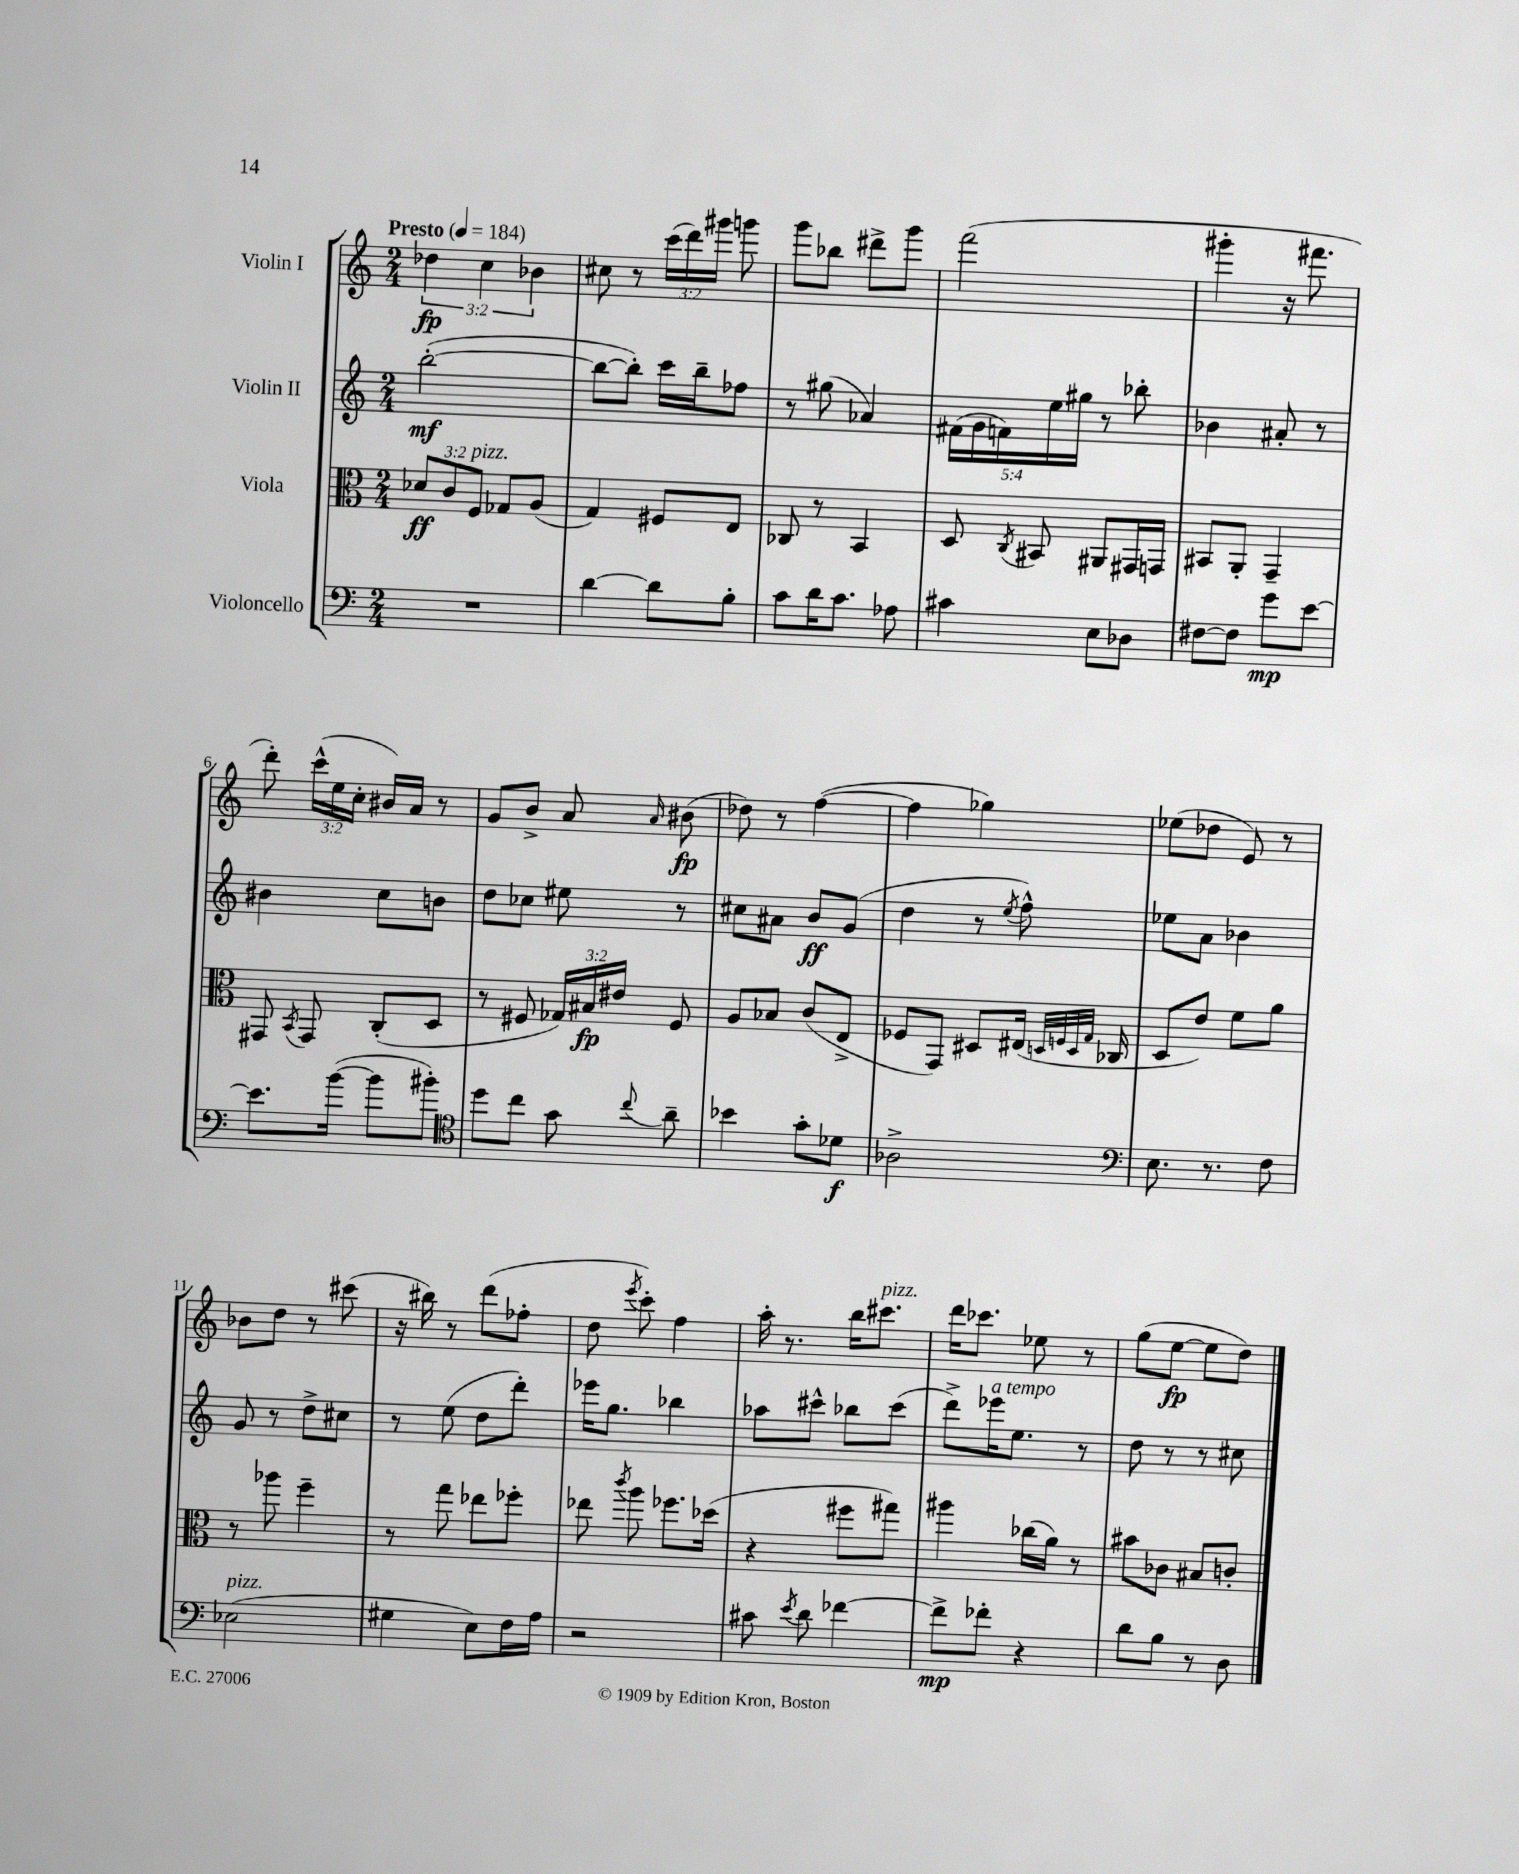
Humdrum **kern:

**kern	**kern	**kern	**kern
*staff4	*staff3	*staff2	*staff1
*clefF4	*clefC3	*clefG2	*clefG2
*k[]	*k[]	*k[]	*k[]
*M2/4	*M2/4	*M2/4	*M2/4
*MM184	*MM184	*MM184	*MM184
2r	12d-	([2bb'	6dd-
.	12c	.	.
.	12F	.	6cc
.	8G-	.	.
.	.	.	6b-
.	(8A	.	.
=	=	=	=
[4d	4G)	8bb_	8cc#
.	.	8bb'])	8r
8d]	8F#	16ccc	(24ccc
.	.	.	24ddd)
.	.	16bb~	.
.	.	.	24ggg#
8B'	8E	8ff-	8ggg
=	=	=	=
8c	8C-	8r	8ggg
16d	8r	(8gg#	8bb-
8.c	.	.	.
.	4BB	4a-)	8ddd#^
8A-	.	.	8ggg
=	=	=	=
4c#	8D	(20f#	(2fff
.	.	20g	.
.	.	20f)	.
.	8qC	.	.
.	8BB#	.	.
.	.	20ee	.
.	.	20gg#	.
8E	8AA#	8r	.
8D-	16GG#	8bb-'	.
.	16GG	.	.
=	=	=	=
[8F#	8BB#	4b-	4ggg#'
8F#]	8AA'	.	.
8g	4GG~	8a#'	16r
.	.	.	8.fff#
[8e	.	8r	.
=	=	=	=
8.e]	8GG#	4b#	8ddd')
.	8qBB	.	.
.	8GG#	.	(24ccc^^
.	.	.	24ee
([16b	.	.	.
.	.	.	24cc'
8b]	(8C'	8cc	16b#)
.	.	.	16a
8b#')	8D	8b	8r
=	=	=	=
*clefC4	*	*	*
8dd	8r	8dd	8g
8cc	8F#	8cc-	8b^
8g	24G-)	8ee#	8a
.	24B#	.	.
.	24e#	.	.
8qqcc	.	.	16qqa
8a~	8F#	8r	(8b#
=	=	=	=
4b-	8A	8cc#	8dd-)
.	8B-	8a#	8r
8g'	(8c	8b	([4ff
8d-	8E^	(8g	.
=	=	=	=
2A-^	8F-	4dd	4ff]
.	8GG)	.	.
.	8D#	8r	4gg-)
.	.	8qee	.
.	(16E#	8ff^^)	.
.	32qqD	.	.
.	32qqF	.	.
.	32qqD	.	.
.	32qqG	.	.
.	16C-	.	.
=	=	=	=
*clefF4	*	*	*
8.E	8D	8ee-	(8ee-
.	8e)	8a	8dd-
8.r	.	.	.
.	8f	4b-	8e)
8F	8a	.	8r
=	=	=	=
(2E-	8r	8g	8b-
.	8aa-	8r	8dd
.	4ff~	8dd^	8r
.	.	8cc#	(8ccc#
=	=	=	=
4G#	8r	8r	16r
.	.	.	16bb#)
.	8gg	(8ee	8r
8E)	8ee-	8dd	(8ddd
16F	8ff-'	8ddd')	8ff-'
16A	.	.	.
=	=	=	=
2r	8ee-	16eee-	8dd
.	.	8.gg	.
.	8qccc	.	8qeee
.	8aa	.	8ccc')
.	8.ff-	4bb-	4ff
.	(16dd-	.	.
=	=	=	=
8c#	4r	8aa-	16aa'
.	.	.	8.r
8qe	.	.	.
8d	.	8ccc#^^	.
[4f-	8ff#	8bb-	16bb
.	.	.	8.ccc#
.	8gg#)	(8ccc#	.
=	=	=	=
8f-^]	4aa#	8ddd^)	16ddd
.	.	.	8.ccc-
8f-'	.	16eee-	.
.	.	8.ee	.
4r	(16cc-	.	8ee-
.	16a)	.	.
.	8r	8r	8r
=	=	=	=
8d	8b#	8dd	(8gg
8B	8c-	8r	[8ee
8r	8B#	8r	8ee]
8D	8c'	8cc#	8dd)
==	==	==	==
*-	*-	*-	*-
